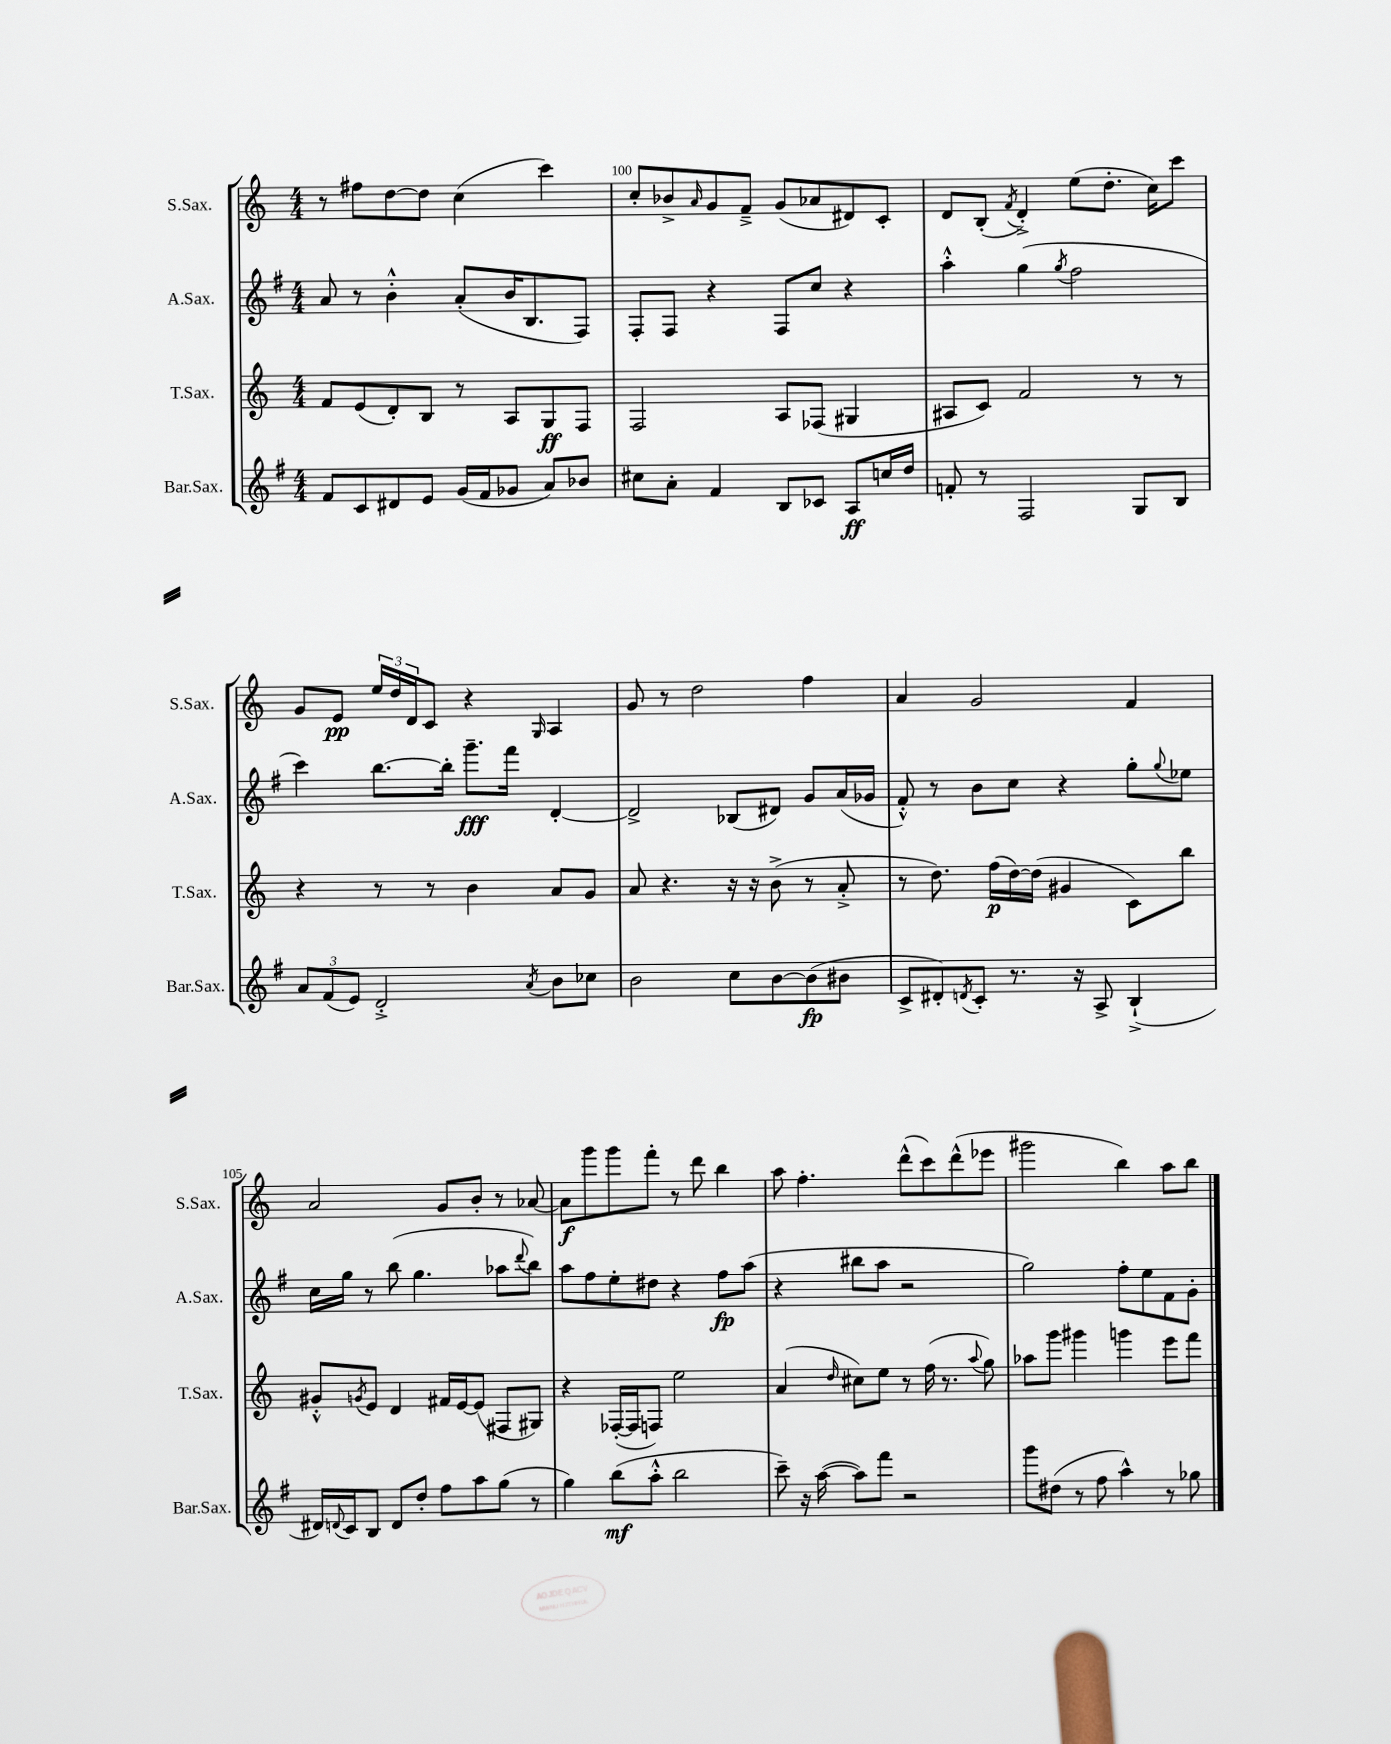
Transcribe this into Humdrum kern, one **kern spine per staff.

**kern	**kern	**kern	**kern
*staff4	*staff3	*staff2	*staff1
*clefG2	*clefG2	*clefG2	*clefG2
*k[f#]	*k[]	*k[f#]	*k[]
*M4/4	*M4/4	*M4/4	*M4/4
8f#/L	8f/L	8a/	8r
8c/	(8e/	8r	8ff#\L
8d#/	8d'/)	4b'^^\	[8dd\
8e/J	8B/J	.	8dd\]J
(16g/LL	8r	(8a'/L	(4cc\
16f#/J	.	.	.
8g-/J	8A/L	16b/K	.
.	.	8.B/	.
8a/L)	8G/	.	4ccc\)
8b-/J	8F/J	8F#/J)	.
=	=	=	=
8cc#\L	2F/	8F#'/L	8cc'/L
8a'\J	.	8F#/J	8b-^/
.	.	.	16qqa/
4f#/	.	4r	8g/
.	.	.	8f~^/J
8B/L	8A/L	8F#/L	(8g/L
8c-/J	(8F-/J	8cc/J	8a-/
8A/L	4G#/	4r	8d#/)
16cc/L	.	.	8c'/J
16dd/JJ	.	.	.
=	=	=	=
8f'/	8A#/L	4aa'^^\	8d/L
8r	8c/J)	.	(8B'/J
.	.	.	8qf/
2F#/	2f/	(4gg\	4d'^/)
.	.	8qgg/	.
.	.	2ff#\	(8ee\L
.	.	.	8.dd'\J
8G/L	8r	.	.
.	.	.	16cc\LK)
8B/J	8r	.	8ccc\J
=	=	=	=
12a/L	4r	4ccc\)	8g/L
(12f#/	.	.	.
.	.	.	8e/J
12e/J)	.	.	.
2d'^/	8r	[8.bb\L	24ee/LL
.	.	.	24dd/
.	.	.	24d/J
.	8r	.	8c/J
.	.	16bb'\]Jk	.
.	4b\	8.ggg~\L	4r
.	.	16fff#\Jk	.
8qa/	.	.	16qqG/
8b\L	8a/L	[4d'/	4A/
8cc-\J	8g/J	.	.
=	=	=	=
2b\	8a/	2d^/]	8g/
.	4.r	.	8r
.	.	.	2dd\
8cc\L	16r	(8B-/L	.
.	16r	.	.
[8b\	(8b^\	8d#/J)	.
(8b\]	8r	8g/L	4ff\
8b#\J	8a'^/	(16a/L	.
.	.	16g-/JJ	.
=	=	=	=
8c^/L	8r	8f#'^^/)	4a/
8d#'/)	8.dd\)	8r	.
8qd/	.	.	.
8c'/J	.	8b\L	2g/
.	(16ff\LL	.	.
8.r	[16dd\)	8cc\J	.
.	(16dd\]JJ	.	.
.	4g#/	4r	.
16r	.	.	.
8A^/	.	.	.
(4B`^/	8c\L)	8gg'\L	4f/
.	.	8qqgg/	.
.	8bb\J	8ee-\J	.
=	=	=	=
16d#/LL)	8g#'^^/L	16cc\LL	2a/
8qqd/	.	.	.
16c/J	.	16gg\JJ	.
.	8qg/	.	.
8B/J	8e/J	8r	.
8d/L	4d/	(8bb\	.
8dd'/J	.	4.gg\	.
8ff#\L	16f#/LL	.	8g/L
.	[16e/J	.	.
8aa\	(8e/]J	.	8b'/J
(8gg\J	8F#/L	8aa-\L	8r
.	.	8qqddd/	.
8r	8G#/J)	8bb\J)	[8a-/
=	=	=	=
4gg\)	4r	8aa\L	8a-\]L
.	.	8ff#\	8ggg\
(8bb\L	([16F-'/LL	8ee'\	8ggg\
.	16F-/]J	.	.
8aa'^^\J	8F/J)	8dd#\J	8fff'\J
2bb\	2ee\	4r	8r
.	.	.	8ddd\
.	.	8ff#\L	4bb\
.	.	(8aa\J	.
=	=	=	=
8ccc~\)	(4a/	4r	8aa\
16r	.	.	4.ff'\
([16aa\	.	.	.
.	16qqdd/	.	.
8aa\]L)	8cc#\L)	8bb#\L	.
8fff#\J	8ee\J	8aa\J	.
2r	8r	2r	(8ddd^^\L
.	(16ff\	.	8ccc\)
.	8.r	.	.
.	.	.	(8ddd^^\
.	8qqaa/	.	.
.	8gg\)	.	8eee-\J
=	=	=	=
8ggg\L	8aa-\L	2gg\)	2ggg#\
(8dd#\J	8ggg\J	.	.
8r	4ggg#\	.	.
8ff#\	.	.	.
4aa^^\)	4ggg\	8ff#'\L	4bb\)
.	.	8ee\	.
8r	8eee\L	8f#\	8aa\L
8gg-\	8fff\J	8g'\J	8bb\J
==	==	==	==
*-	*-	*-	*-
